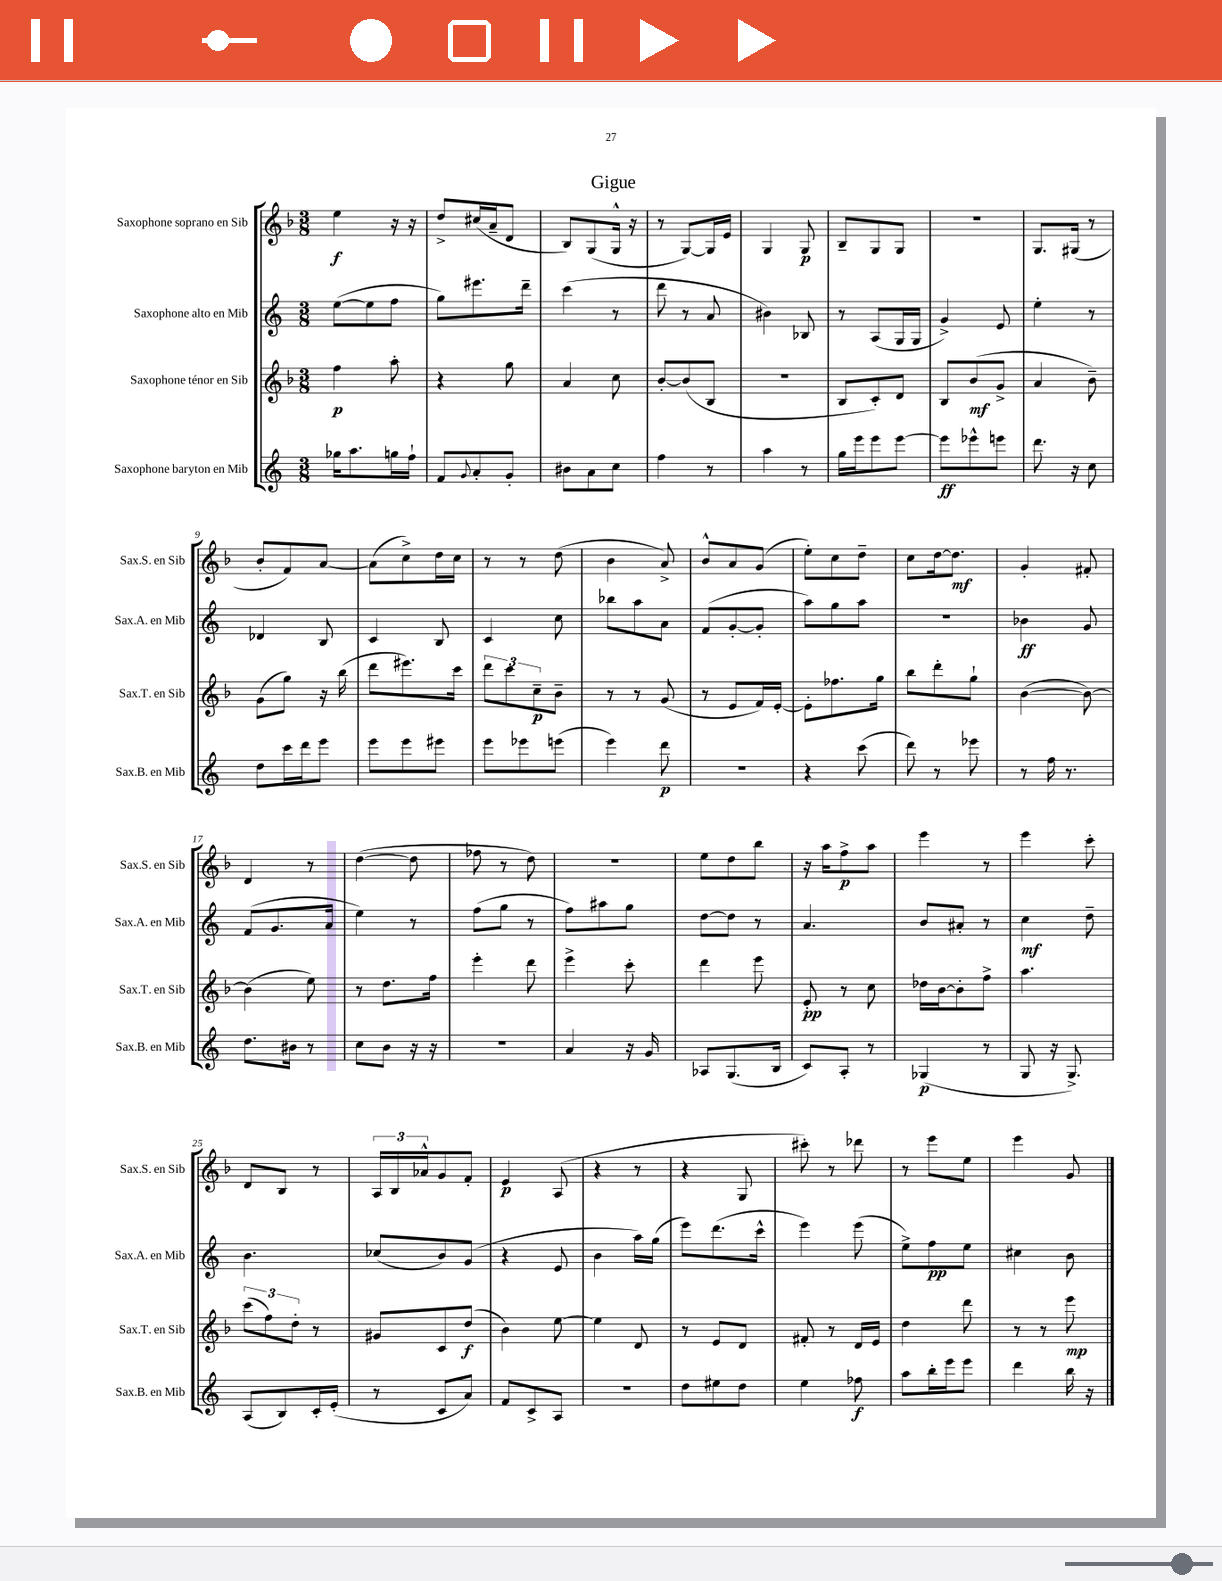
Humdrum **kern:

**kern	**kern	**kern	**kern
*staff4	*staff3	*staff2	*staff1
*clefG2	*clefG2	*clefG2	*clefG2
*k[]	*k[b-]	*k[]	*k[b-]
*M3/8	*M3/8	*M3/8	*M3/8
16gg-	4ff	([8ee	4ee
8.aa	.	.	.
.	.	8ee]	.
16gg	8aa'	8ff	16r
16ff`	.	.	16r
=	=	=	=
8f	4r	8gg)	8dd^
8qqg	.	.	.
8a'	.	8.eee#	(16cc#
.	.	.	16a~
8g'	8gg	.	8d
.	.	16ddd~	.
=	=	=	=
8b#	4a	(4ccc	8B-)
8a	.	.	(8G
8cc	8cc	8r	16G^^
.	.	.	16r
=	=	=	=
4ff	[8b-'	8ddd	8r
.	(8b-]	8r	[8G)
8r	8B-	8a	16G]
.	.	.	16e
=	=	=	=
4aa	4.r	4b#)	4G
8r	.	8B-	8G
=	=	=	=
16gg	8B-	8r	8B-~
16eee	.	.	.
8eee	8c')	(8A	8G
[8eee	8d	16G	8G
.	.	16G	.
=	=	=	=
8eee]	8B-	4g^)	4.r
8eee-^^	(8b-	.	.
8eee	8g^	8e	.
=	=	=	=
8.ddd	4a	4ee'	8.G
16r	.	.	(16G#
8cc	8b-~)	8r	8r
=	=	=	=
8dd	(8g	4d-	8b-'
16ccc	8gg)	.	8f)
16ddd	.	.	.
8eee	16r	8B	[8a
.	(16bb-	.	.
=	=	=	=
8eee	8ddd	4c	(8a]
8eee	8.eee#)	.	8cc^)
8eee#	.	8B	16dd
.	16ccc	.	16cc
=	=	=	=
8eee	12ddd	4c	8r
.	12ccc	.	.
8eee-	.	.	8r
.	12cc~	.	.
(8eee	8b-~	8cc	(8dd
=	=	=	=
4eee)	8r	8bb-	4b-
.	8r	8aa	.
8ddd	(8g	8a	8a^)
=	=	=	=
4.r	8r	(8f	8b-^^
.	8e	[8g'	8a
.	16f)	8g']	(8g
.	[16e'	.	.
=	=	=	=
4r	8e']	8aa)	8ee')
.	8.ff-	8gg	8cc
(8ccc	.	8aa	8dd~
.	16gg	.	.
=	=	=	=
8ddd)	8bb-	4.r	8cc
8r	8ddd'	.	[16dd
.	.	.	8.dd]
8eee-	8gg`	.	.
=	=	=	=
8r	([4b-	4b-	4g'
16ff	.	.	.
8.r	.	.	.
.	8b-_)	8g	8f#'
=	=	=	=
8.dd	(4b-]	(8f	4d
.	.	8.g	.
16b#	.	.	.
8r	8ee)	.	8r
.	.	16a	.
=	=	=	=
8cc	8r	4ee)	([4dd
8b	8.dd	.	.
16r	.	8r	8dd]
16r	16ff	.	.
=	=	=	=
4.r	4eee'	(8ff	8ff-
.	.	8gg	8r
.	8ddd	8r	8dd)
=	=	=	=
4a	4eee^	8ff)	4.r
.	.	8aa#	.
16r	8ccc'	8gg	.
16g	.	.	.
=	=	=	=
8A-	4ddd	[8dd	8ee
(8.G	.	8dd]	8dd
.	8eee	8r	8bb-
16B	.	.	.
=	=	=	=
8c)	8e'	4.a	16r
.	.	.	16aa
8A'	8r	.	8ff^
8r	8cc	.	8aa
=	=	=	=
(4G-	16dd-	8b	4eee
.	[16b-	.	.
.	8b-']	8a#'	.
8r	8ff^	8r	8r
=	=	=	=
8G	4.aa	4cc	4eee
16r	.	.	.
8.G^)	.	.	.
.	.	8dd~	8ccc'
=	=	=	=
(8A	(12ccc	4.b	8d
.	12ff)	.	.
8B)	.	.	8B-
.	12dd'	.	.
16c'	8r	.	8r
(16e'	.	.	.
=	=	=	=
8r	8g#	(8cc-	24A
.	.	.	24B-
.	.	.	24a-^^
8c	8c	8b)	8g
8a)	(8dd	(8g	8f'
=	=	=	=
8f	4b-)	4r	4e
8c^	.	.	.
8A	[8ee	8e	(8A
=	=	=	=
4.r	4ee]	4b	4r
.	8d	16aa)	8r
.	.	(16gg	.
=	=	=	=
8dd	8r	8eee)	4r
8ee#	8e	(8.ddd	.
8dd	8d	.	8G
.	.	16ccc^^	.
=	=	=	=
4ee	8f#'	4eee)	8ccc#')
.	8r	.	8r
8ff-	16d	(8eee	8ddd-
.	16e	.	.
=	=	=	=
8aa	4dd	8ee^)	8r
16bb'	.	8ff	8eee
16eee	.	.	.
8eee	8ddd	8ee	8ee
=	=	=	=
4ddd	8r	4cc#	4eee
.	8r	.	.
16bb	8eee	8b	8g
16r	.	.	.
==	==	==	==
*-	*-	*-	*-
